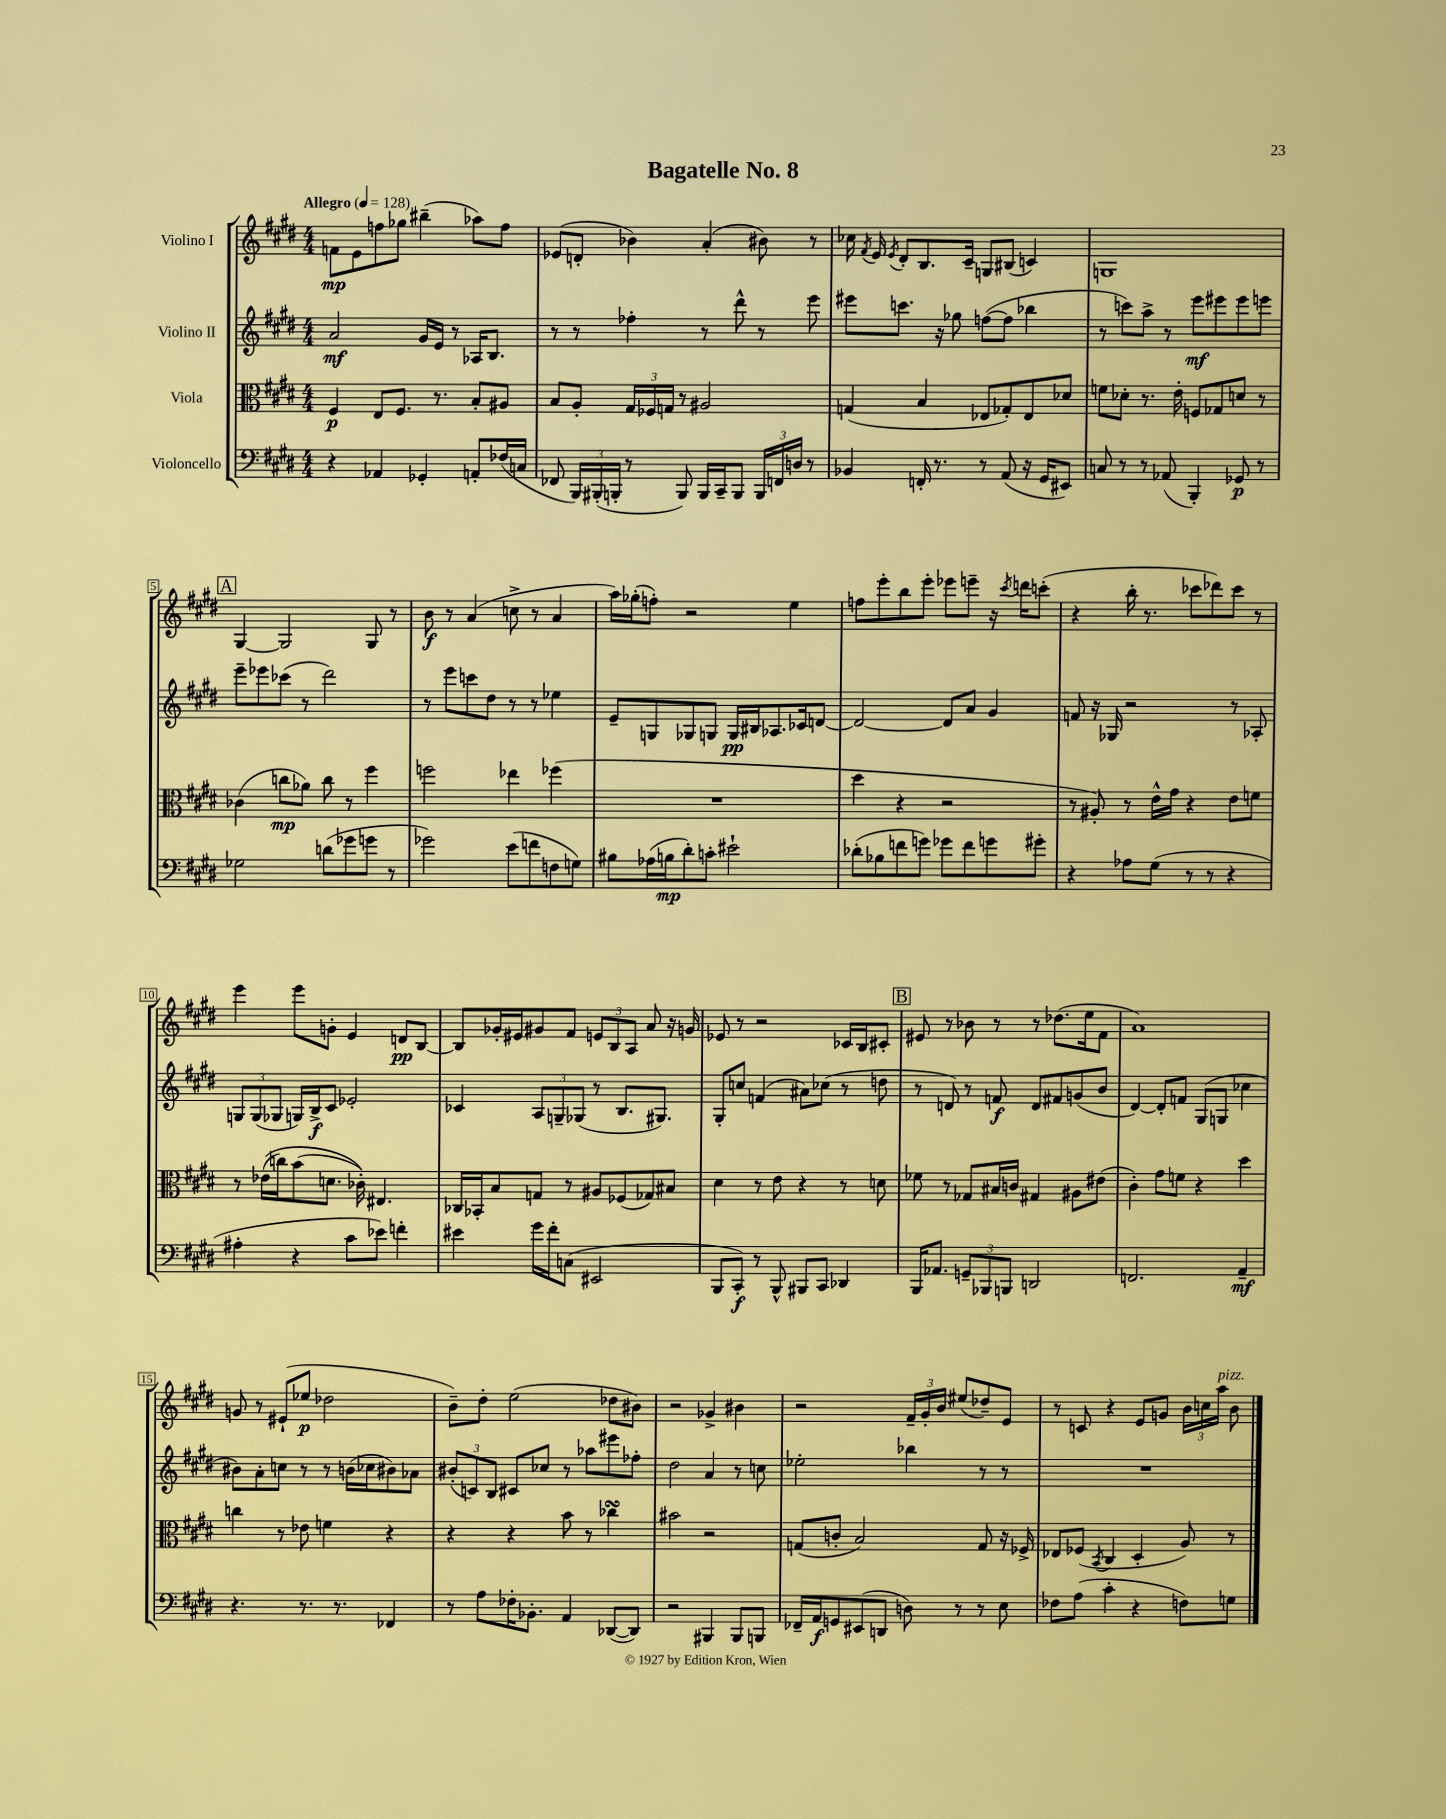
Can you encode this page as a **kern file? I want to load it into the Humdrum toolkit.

**kern	**dynam	**kern	**dynam	**kern	**dynam	**kern	**dynam
*part4	*part4	*part3	*part3	*part2	*part2	*part1	*part1
*staff4	*staff4	*staff3	*staff3	*staff2	*staff2	*staff1	*staff1
*I"Violoncello	*	*I"Viola	*	*I"Violino II	*	*I"Violino I	*
*clefF4	*	*clefC3	*	*clefG2	*	*clefG2	*
*k[f#c#g#d#]	*	*k[f#c#g#d#]	*	*k[f#c#g#d#]	*	*k[f#c#g#d#]	*
*M4/4	*	*M4/4	*	*M4/4	*	*M4/4	*
*MM128	*	*MM128	*	*MM128	*	*MM128	*
=1	=1	=1	=1	=1	=1	=1	=1
!	!	!	!	!	!	!LO:TX:a:B:t=Allegro	!
4r	.	4F#/	p	2a/	mf	8fn\L	mp
.	.	.	.	.	.	8e\	.
4AA-X/	.	8E/L	.	.	.	8ffn\	.
.	.	8.F#/J	.	.	.	8gg-X\J	.
4GG-X'/	.	.	.	16g#/LL	.	(4bb#X~\	.
.	.	8.r	.	16e/JJ	.	.	.
.	.	.	.	8r	.	.	.
8AAn'/L	.	8B'/L	.	16A-X/KL	.	8aa-X\L)	.
.	.	.	.	8.B/J	.	.	.
(16F-X/L	.	8A#X/J	.	.	.	8ff\J	.
16Cn/JJ	.	.	.	.	.	.	.
=2	=2	=2	=2	=2	=2	=2	=2
8FF-X/	.	8B/L	.	8r	.	(8e-X/L	.
24BBB/LL)	.	8A'/J	.	8r	.	8dn'/J	.
(24BBB#X'/	.	.	.	.	.	.	.
24BBBn'/JJ	.	.	.	.	.	.	.
8r	.	24G#/LL	.	4ff-X'\	.	4b-X\)	.
.	.	24F-X/	.	.	.	.	.
.	.	24Gn/JJ	.	.	.	.	.
8BBB/)	.	8r	.	.	.	.	.
16BBB/LL	.	2A#X/	.	8r	.	(4a'/	.
16CC#~/J	.	.	.	.	.	.	.
8BBB/J	.	.	.	8ddd#^^\	.	.	.
24BBB/LL	.	.	.	8r	.	8b#X\)	.
24FFn/	.	.	.	.	.	.	.
24Dn/JJ	.	.	.	.	.	.	.
8r	.	.	.	8eee\	.	8r	.
=3	=3	=3	=3	=3	=3	=3	=3
4BB-X/	.	(4Gn/	.	8eee#X\L	.	16cc-X\	.
.	.	.	.	.	.	8qf#/	.
.	.	.	.	.	.	16e/	.
.	.	.	.	.	.	8qe/	.
.	.	.	.	8.cccn\J	.	8d#'/L	.
16FFn'/	.	4B/	.	.	.	8.B/	.
8.r	.	.	.	16r	.	.	.
.	.	.	.	8gg-X\	.	.	.
.	.	.	.	.	.	16c#~/Jk	.
8r	.	8E-X/L	.	([8ffn\L	.	8Gn/L	.
(8AA/	.	8G-X'/)	.	8ff\J]	.	(8B#X/J	.
16r	.	8E-/	.	4bb-X\	.	4cn/)	.
16GG#/KL	.	.	.	.	.	.	.
8EE#X/J)	.	8d-X/J	.	.	.	.	.
=4	=4	=4	=4	=4	=4	=4	=4
8Cn/	.	8fn\L	.	8r	.	1Gn	.
8r	.	8d-X'\J	.	8cccn\L)	.	.	.
8r	.	8.r	.	8aa^\J	.	.	.
(8AA-X/	.	.	.	8r	.	.	.
.	.	16e'\	.	.	.	.	.
4BBB'/)	.	8Fn/L	.	8eee\L	mf	.	.
.	.	8G-X/	.	8eee#X\	.	.	.
8GG-X/	p	8dn/J	.	8eee#\	.	.	.
8r	.	8r	.	8eeen\J	.	.	.
!!LO:LB:g=z
!!LO:REH:place=s1:t=A
=5	=5	=5	=5	=5	=5	=5	=5
2G-X\	.	(4c-X\	.	8eee~\L	.	[4G#/	.
.	.	.	.	8eee-X\	.	.	.
.	.	8ccn\L	mp	(8ccc-X\J	.	2G#/]	.
.	.	8a-X\J)	.	8r	.	.	.
(8dn\L	.	8cc\	.	2ddd#\)	.	.	.
8g-X\	.	8r	.	.	.	.	.
8gn\J	.	4ff#\	.	.	.	8G#/	.
8r	.	.	.	.	.	8r	.
=6	=6	=6	=6	=6	=6	=6	=6
2g-X\)	.	2ffn\	.	8r	.	8b\	f
.	.	.	.	8eee\L	.	8r	.
.	.	.	.	8cccn\	.	(4a/	.
.	.	.	.	8dd#\J	.	.	.
(8e\L	.	4ee-X\	.	8r	.	8ccn^\	.
8fn\	.	.	.	8r	.	8r	.
8Fn\	.	(4ff-X\	.	4ee-X\	.	4a/	.
8Gn\J)	.	.	.	.	.	.	.
=7	=7	=7	=7	=7	=7	=7	=7
8B#X\L	.	1r	.	8e~/L	.	16aa\LL)	.
.	.	.	.	.	.	(16gg-X'\J	.
(16A-X\L	.	.	.	8Gn/	.	8ffn'\J)	.
16Bn\J	mp	.	.	.	.	.	.
8d#'\)	.	.	.	8G-X/	.	2r	.
8cn'\J	.	.	.	8Gn/J	.	.	.
2e#X`\	.	.	.	16G/LL	pp	.	.
.	.	.	.	16B#X/J	.	.	.
.	.	.	.	8.A-X/	.	.	.
.	.	.	.	.	.	4ee\	.
.	.	.	.	16c-X/k	.	.	.
.	.	.	.	[8dn/J	.	.	.
=8	=8	=8	=8	=8	=8	=8	=8
(8d-X'\L	.	4dd#\	.	2d/_	.	8ffn\L	.
8B-X\	.	.	.	.	.	8eee'\	.
8fn\	.	4r	.	.	.	8bb\	.
8gn\J)	.	.	.	.	.	8eee'\J	.
8g-X\L	.	2r	.	8d/L]	.	8eee-X\L	.
8f\	.	.	.	8a/J	.	8eeen~\J	.
8gn\	.	.	.	4g#/	.	16r	.
.	.	.	.	.	.	8qccc#/	.
.	.	.	.	.	.	16dddn\KL	.
8g#X'\J	.	.	.	.	.	(8cccn'\J	.
=9	=9	=9	=9	=9	=9	=9	=9
4r	.	8r	.	8fn/	.	4r	.
.	.	8A#X'/)	.	16r	.	.	.
.	.	.	.	16G-X/	.	.	.
8A-X\L	.	8r	.	2r	.	16bb'\	.
.	.	.	.	.	.	8.r	.
(8G#\J	.	16e^^\LL	.	.	.	.	.
.	.	16g#\JJ	.	.	.	.	.
8r	.	4r	.	.	.	8ccc-X\L	.
8r	.	.	.	.	.	8ddd-X\)	.
4r	.	8e\L	.	8r	.	8ccc-\J	.
.	.	8fn\J	.	8A-X'/	.	8r	.
!!LO:LB:g=z
=10	=10	=10	=10	=10	=10	=10	=10
4A#X'\	.	8r	.	12Gn/L	.	4eee\	.
.	.	.	.	(12G/	.	.	.
.	.	((16e-X\LL	.	.	.	.	.
.	.	.	.	12G-X/J	.	.	.
.	.	16ccn\J)	.	.	.	.	.
4r	.	(8b\	.	16Gn/LL)	.	8eee\L	.
.	.	.	.	16B^/J	f	.	.
.	.	8.dn\J	.	8c#/J	.	8gn'\J	.
8c#\L	.	.	.	2e-X'/	.	4e/	.
.	.	16c-X'\))	.	.	.	.	.
8e-X\J)	.	4.E#X/	.	.	.	.	.
4fn'\	.	.	.	.	.	8dn/L	pp
.	.	.	.	.	.	[8B/J	.
=11	=11	=11	=11	=11	=11	=11	=11
4e#X\	.	16C-X/LL	.	4c-X/	.	8B/L]	.
.	.	16BB-X'/J	.	.	.	.	.
.	.	8B/	.	.	.	16g-X'/L	.
.	.	.	.	.	.	16e#X/J	.
16g#\LL	.	8Gn/J	.	12A/L	.	8g#X/	.
16f#'\J	.	.	.	.	.	.	.
.	.	.	.	12Gn~/	.	.	.
(8Cn\J	.	8r	.	.	.	8f#/J	.
.	.	.	.	(12G-X/J	.	.	.
2EE#X/	.	8A#X/L	.	8r	.	12en/L	.
.	.	.	.	.	.	12B/	.
.	.	(8F-X/	.	8.B/L	.	.	.
.	.	.	.	.	.	12A/J	.
.	.	8G-X/)	.	.	.	8a/	.
.	.	.	.	8.G#X/J)	.	.	.
.	.	8B#X/J	.	.	.	16r	.
.	.	.	.	.	.	16gn/	.
=12	=12	=12	=12	=12	=12	=12	=12
8BBB/L	.	4d#\	.	8G#'/L	.	8e-X/	.
8CC#'/J)	f	.	.	8ccn/J	.	8r	.
8r	.	8r	.	(4fn/	.	2r	.
8BBB^^/	.	8e\	.	.	.	.	.
8BBB#X/L	.	4r	.	8a#X\L)	.	.	.
8CC#/J	.	.	.	(8cc-X\J	.	.	.
4DD-X/	.	8r	.	8r	.	16c-X/LL	.
.	.	.	.	.	.	16B/J	.
.	.	8dn\	.	8ddn\	.	8c#X'/J	.
!!LO:REH:place=s1:t=B
=13	=13	=13	=13	=13	=13	=13	=13
16BBB/KL	.	8f-X\	.	8r	.	8e#X/	.
8.AA-X/J	.	.	.	.	.	.	.
.	.	8r	.	8dn/)	.	8r	.
12GGn~/L	.	8G-X/L	.	8r	.	8b-X\	.
12BBB-X/	.	.	.	.	.	.	.
.	.	16B#X/L	.	8fn/	f	8r	.
12BBBn/J	.	.	.	.	.	.	.
.	.	16cn/JJ	.	.	.	.	.
2DDn/	.	4G#X/	.	8d/L	.	8r	.
.	.	.	.	8f#X/	.	(8.dd-X\L	.
.	.	8A#X\L	.	(8gn/	.	.	.
.	.	.	.	.	.	16ee\k	.
.	.	(8e#X\J	.	8b/J	.	8f#\J	.
=14	=14	=14	=14	=14	=14	=14	=14
2.FFn/	.	4c#'\)	.	[4d#/)	.	1a)	.
.	.	8g#\L	.	8d#'/L]	.	.	.
.	.	8fn\J	.	8fn/J	.	.	.
.	.	4r	.	(8G#/L	.	.	.
.	.	.	.	8Gn/J	.	.	.
4AA~/	mf	4dd#\	.	4cc-X\	.	.	.
!!LO:LB:g=z
=15	=15	=15	=15	=15	=15	=15	=15
4.r	.	4ccn\	.	8b#X\L)	.	8gn/	.
.	.	.	.	8a'\	.	8r	.
.	.	8r	.	8ccn\J	.	(8e#X`/L	.
8.r	.	8e-X\	.	8r	.	8ee-X/J	p
.	.	4fn\	.	8r	.	2dd-X\	.
8.r	.	.	.	.	.	.	.
.	.	.	.	(16bn\LL	.	.	.
.	.	.	.	16cc-X\J	.	.	.
4FF-X/	.	4r	.	8b#X\)	.	.	.
.	.	.	.	8a-X\J	.	.	.
=16	=16	=16	=16	=16	=16	=16	=16
8r	.	4r	.	(12b#X'/L	.	8b~\L)	.
.	.	.	.	12cn/)	.	.	.
8A\L	.	.	.	.	.	8dd#'\J	.
.	.	.	.	12B/J	.	.	.
16F-X'\K	.	4r	.	8c#X/L	.	(2ee\	.
8.BB-X'\J	.	.	.	.	.	.	.
.	.	.	.	8cc-X/J	.	.	.
4AA/	.	8b\	.	8r	.	.	.
.	.	8r	.	8aa-X\L	.	.	.
([8DD-X/L	.	4cc-XsSSs\	.	8eee#X\	.	8dd-X\L	.
8DD-/J])	.	.	.	8ff-X'\J	.	8b#X\J)	.
=17	=17	=17	=17	=17	=17	=17	=17
2r	.	2b#X\	.	2dd#\	.	2r	.
4BBB#X/	.	2r	.	4a/	.	4g-X^/	.
8BBB#/L	.	.	.	8r	.	4b#X\	.
8BBBn/J	.	.	.	8ccn\	.	.	.
=18	=18	=18	=18	=18	=18	=18	=18
16FF-X~/LL	.	(8Gn/L	.	2ee-X'\	.	2r	.
16AA/J	f	.	.	.	.	.	.
8GGn/	.	8cn'/J	.	.	.	.	.
(8EE#X/	.	2B/)	.	.	.	.	.
8DDn/J	.	.	.	.	.	.	.
8Dn\)	.	.	.	4bb-X\	.	24f#~/LL	.
.	.	.	.	.	.	24g#'/	.
.	.	.	.	.	.	24b/JJ	.
8r	.	.	.	.	.	(8ee#X/L	.
8r	.	8G/	.	8r	.	8dd-X~/)	.
8E\	.	16r	.	8r	.	8e/J	.
.	.	16F-X^/	.	.	.	.	.
=19	=19	=19	=19	=19	=19	=19	=19
8F-X\L	.	8E-X/L	.	1r	.	8r	.
(8A\J	.	(8F-X/J	.	.	.	8cn/	.
.	.	8qBB/	.	.	.	.	.
4c#'\	.	4C#/	.	.	.	4r	.
4r	.	4D#'/	.	.	.	8e/L	.
.	.	.	.	.	.	8gn/J	.
8Fn\L)	.	8A/)	.	.	.	24b\LL	.
.	.	.	.	.	.	24ccn\	.
!	!	!	!	!	!	!LO:TX:a:i:t=pizz.	!
.	.	.	.	.	.	24aa\JJ	.
8Gn\J	.	8r	.	.	.	8b\	.
==	==	==	==	==	==	==	==
*-	*-	*-	*-	*-	*-	*-	*-
